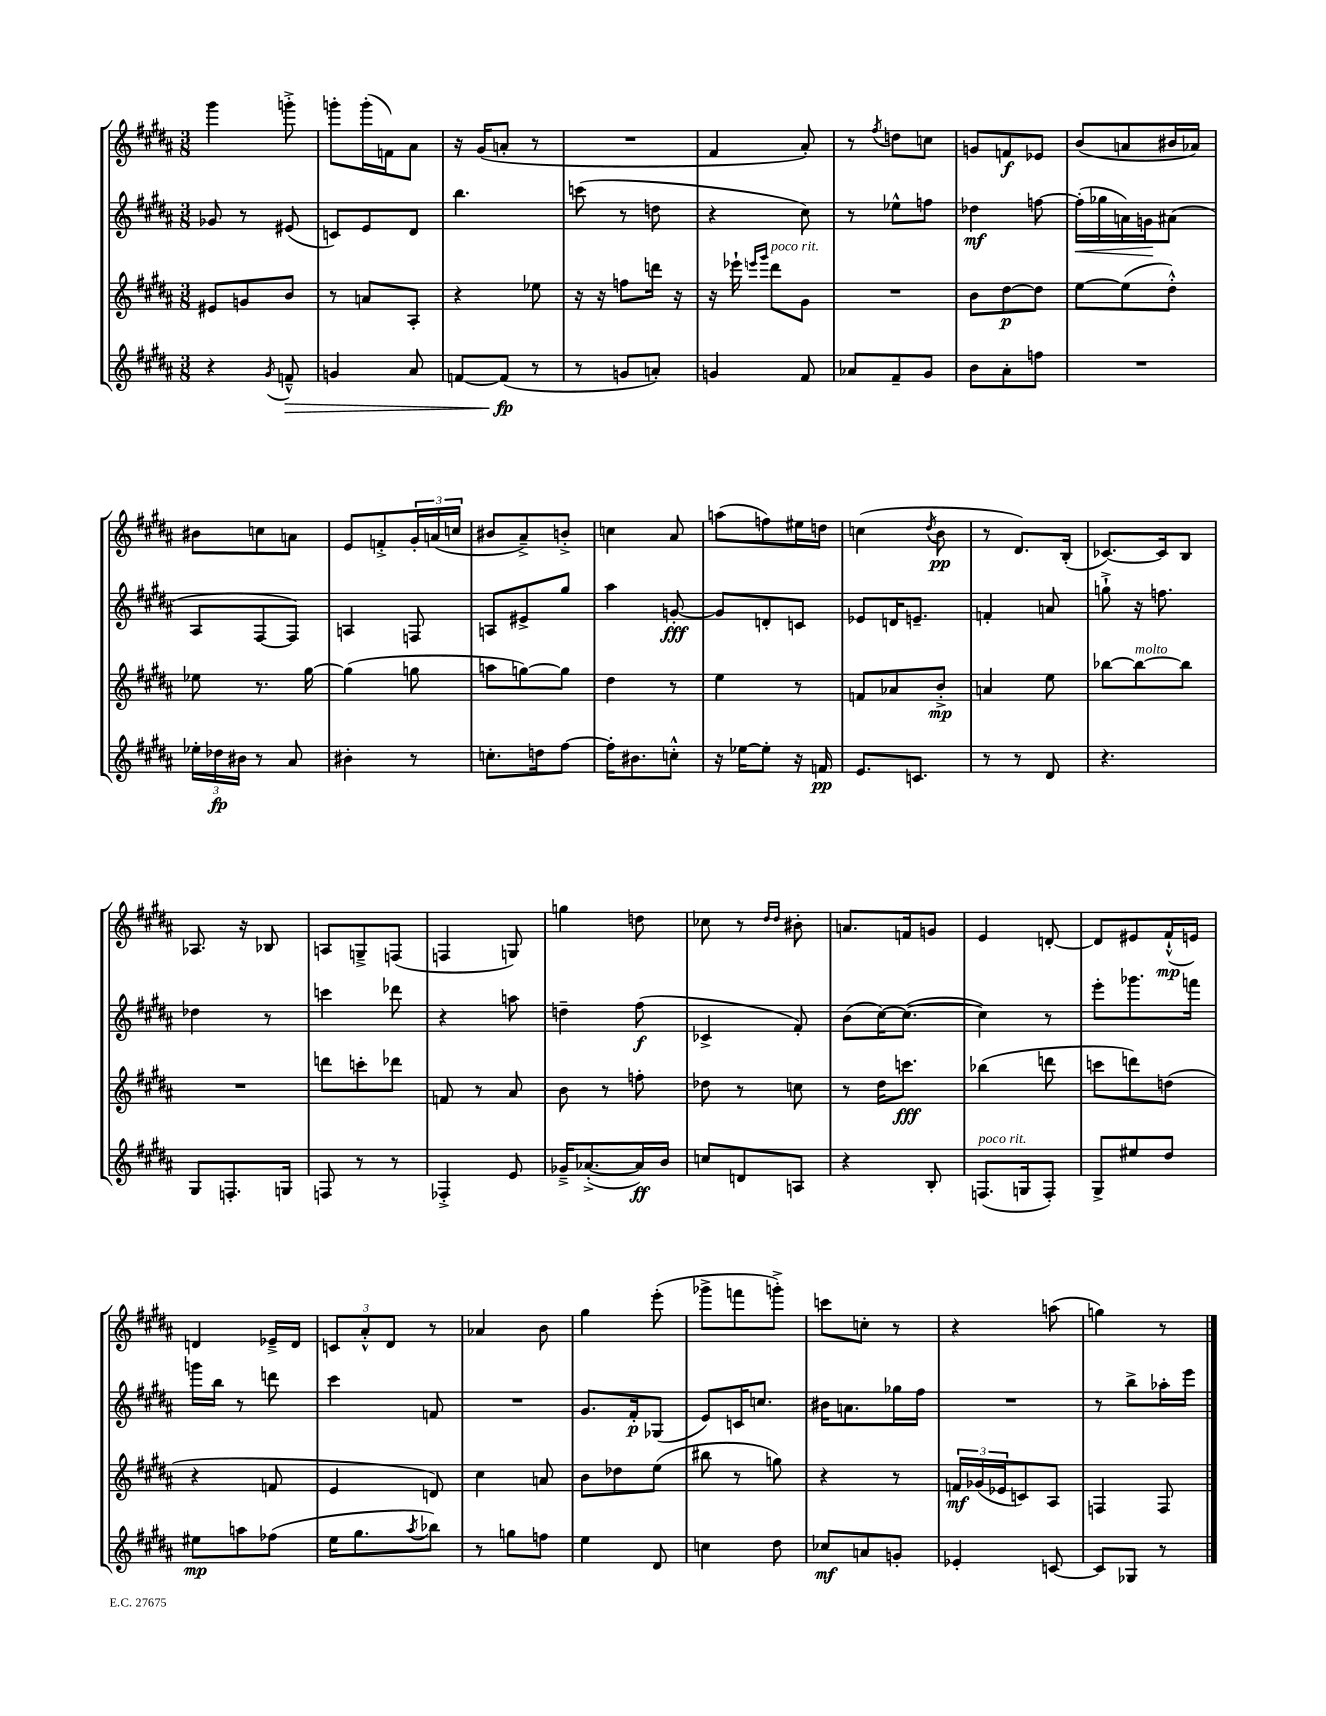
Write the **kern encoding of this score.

**kern	**kern	**kern	**kern
*staff4	*staff3	*staff2	*staff1
*clefG2	*clefG2	*clefG2	*clefG2
*k[f#c#g#d#a#]	*k[f#c#g#d#a#]	*k[f#c#g#d#a#]	*k[f#c#g#d#a#]
*M3/8	*M3/8	*M3/8	*M3/8
4r	8e#	8g-	4ggg#
.	8g	8r	.
8qg#	.	.	.
8f~^^	8b	(8e#	8ggg'^
=	=	=	=
4g	8r	8c)	8ggg'
.	8a	8e	(16ggg'
.	.	.	16f)
8a#	8A#'	8d#	8a#
=	=	=	=
[8f	4r	4.bb	16r
.	.	.	(16g#
(8f]	.	.	8a'
8r	8ee-	.	8r
=	=	=	=
8r	16r	(8ccc	4.r
.	16r	.	.
8g	8ff	8r	.
8a')	16ddd	8dd	.
.	16r	.	.
=	=	=	=
4g	16r	4r	4f#
.	16eee-`	.	.
.	16qqeee	.	.
.	16qqggg#	.	.
.	8ddd#	.	.
8f#	8g#	8cc#)	8a#')
=	=	=	=
8a-	4.r	8r	8r
.	.	.	8qff#
8f#~	.	8ee-^^	8dd
8g#	.	8ff	8cc
=	=	=	=
8b	8b	4dd-	8g
8a#'	[8dd#	.	8f
8ff	8dd#]	[8ff	8e-
=	=	=	=
4.r	[8ee	(16ff']	(8b
.	.	16gg-	.
.	(8ee]	16a)	8a
.	.	16g	.
.	8dd#'^^)	(8a#	16b#
.	.	.	16a-)
=	=	=	=
24ee-'	8ee-	8A#	8b#
24dd-	.	.	.
24b#	.	.	.
8r	8.r	[8F#	8cc
8a#	.	8F#])	8a
.	[16gg#	.	.
=	=	=	=
4b#'	(4gg#]	4A	8e
.	.	.	8f'^
8r	8gg	8F	24g#'
.	.	.	(24a
.	.	.	24cc
=	=	=	=
8.cc'	8aa	8A	8b#
.	[8gg)	8e#^	8a#~^)
16dd	.	.	.
[8ff#	8gg]	8gg#	8b'^
=	=	=	=
16ff#']	4dd#	4aa#	4cc
8.b#	.	.	.
8cc'^^	8r	[8g'	8a#
=	=	=	=
16r	4ee	8g]	(8aa
[16ee-	.	.	.
8ee-']	.	8d'	8ff)
16r	8r	8c	16ee#
16f	.	.	16dd
=	=	=	=
8.e	8f	8e-	(4cc
.	8a-	16d	.
8.c	.	8.e~	.
.	.	.	8qdd#
.	8b'^	.	8b
=	=	=	=
8r	4a	4f'	8r
8r	.	.	8.d#)
8d#	8ee	8a	.
.	.	.	(16B'
=	=	=	=
4.r	[8bb-	8gg`^	[8.c-)
.	8bb-_	16r	.
.	.	8.ff	16c-]
.	8bb-]	.	8B
=	=	=	=
8G#	4.r	4dd-	8.A-
8.F'	.	.	.
.	.	.	16r
.	.	8r	8B-
16G	.	.	.
=	=	=	=
8F	8ddd	4ccc	8A
8r	8ccc'	.	8G~^
8r	8ddd-	8ddd-	(8F
=	=	=	=
4F-'^	8f	4r	4F
.	8r	.	.
8e	8a#	8aa	8G)
=	=	=	=
16g-~^	8b	4dd~	4gg
([8.a-'^	.	.	.
.	8r	.	.
16a-])	8ff'	(8ff#	8dd
16b	.	.	.
=	=	=	=
8cc	8dd-	4c-^	8cc-
8d	8r	.	8r
.	.	.	16qqdd#
.	.	.	16qqdd#
8A	8cc	8f#')	8b#'
=	=	=	=
4r	8r	(8b	8.a
.	16dd#	[16cc#)	.
.	8.ccc	(8.cc#_	16f
8B'	.	.	8g
=	=	=	=
(8.F	(4bb-	4cc#])	4e
16G	.	.	.
8F')	8ddd	8r	[8d'
=	=	=	=
8G#^	8ccc	8eee'	8d]
8ee#	8ddd)	8.ggg-	8e#
8dd#	(8dd	.	(16f#`^^
.	.	16fff	16e)
=	=	=	=
8ee#	4r	16ggg	4d
.	.	16bb	.
8aa	.	8r	.
(8ff-	8f	8ddd	16e-~^
.	.	.	16d
=	=	=	=
16ee	4e	4ccc#	12c
8.gg#	.	.	.
.	.	.	12a#'^^
.	.	.	12d#
8qaa#	.	.	.
8bb-)	8d)	8f	8r
=	=	=	=
8r	4cc#	4.r	4a-
8gg	.	.	.
8ff	8a	.	8b
=	=	=	=
4ee	8b	8.g#	4gg#
.	8dd-	.	.
.	.	16f#'	.
8d#	(8ee	(8G-	(8eee'
=	=	=	=
4cc	8bb#	8e)	8ggg-^
.	8r	16c	8fff
.	.	8.cc	.
8dd#	8gg)	.	8ggg'^)
=	=	=	=
8cc-	4r	16b#	8ccc
.	.	8.a	.
8a	.	.	8cc'
8g'	8r	16gg-	8r
.	.	16ff#	.
=	=	=	=
4e-'	24f	4.r	4r
.	(24g-	.	.
.	24e-	.	.
.	8c)	.	.
[8c	8A#	.	(8aa
=	=	=	=
8c]	4F	8r	4gg)
8G-	.	8bb^	.
8r	8F	16aa-'	8r
.	.	16eee	.
==	==	==	==
*-	*-	*-	*-
